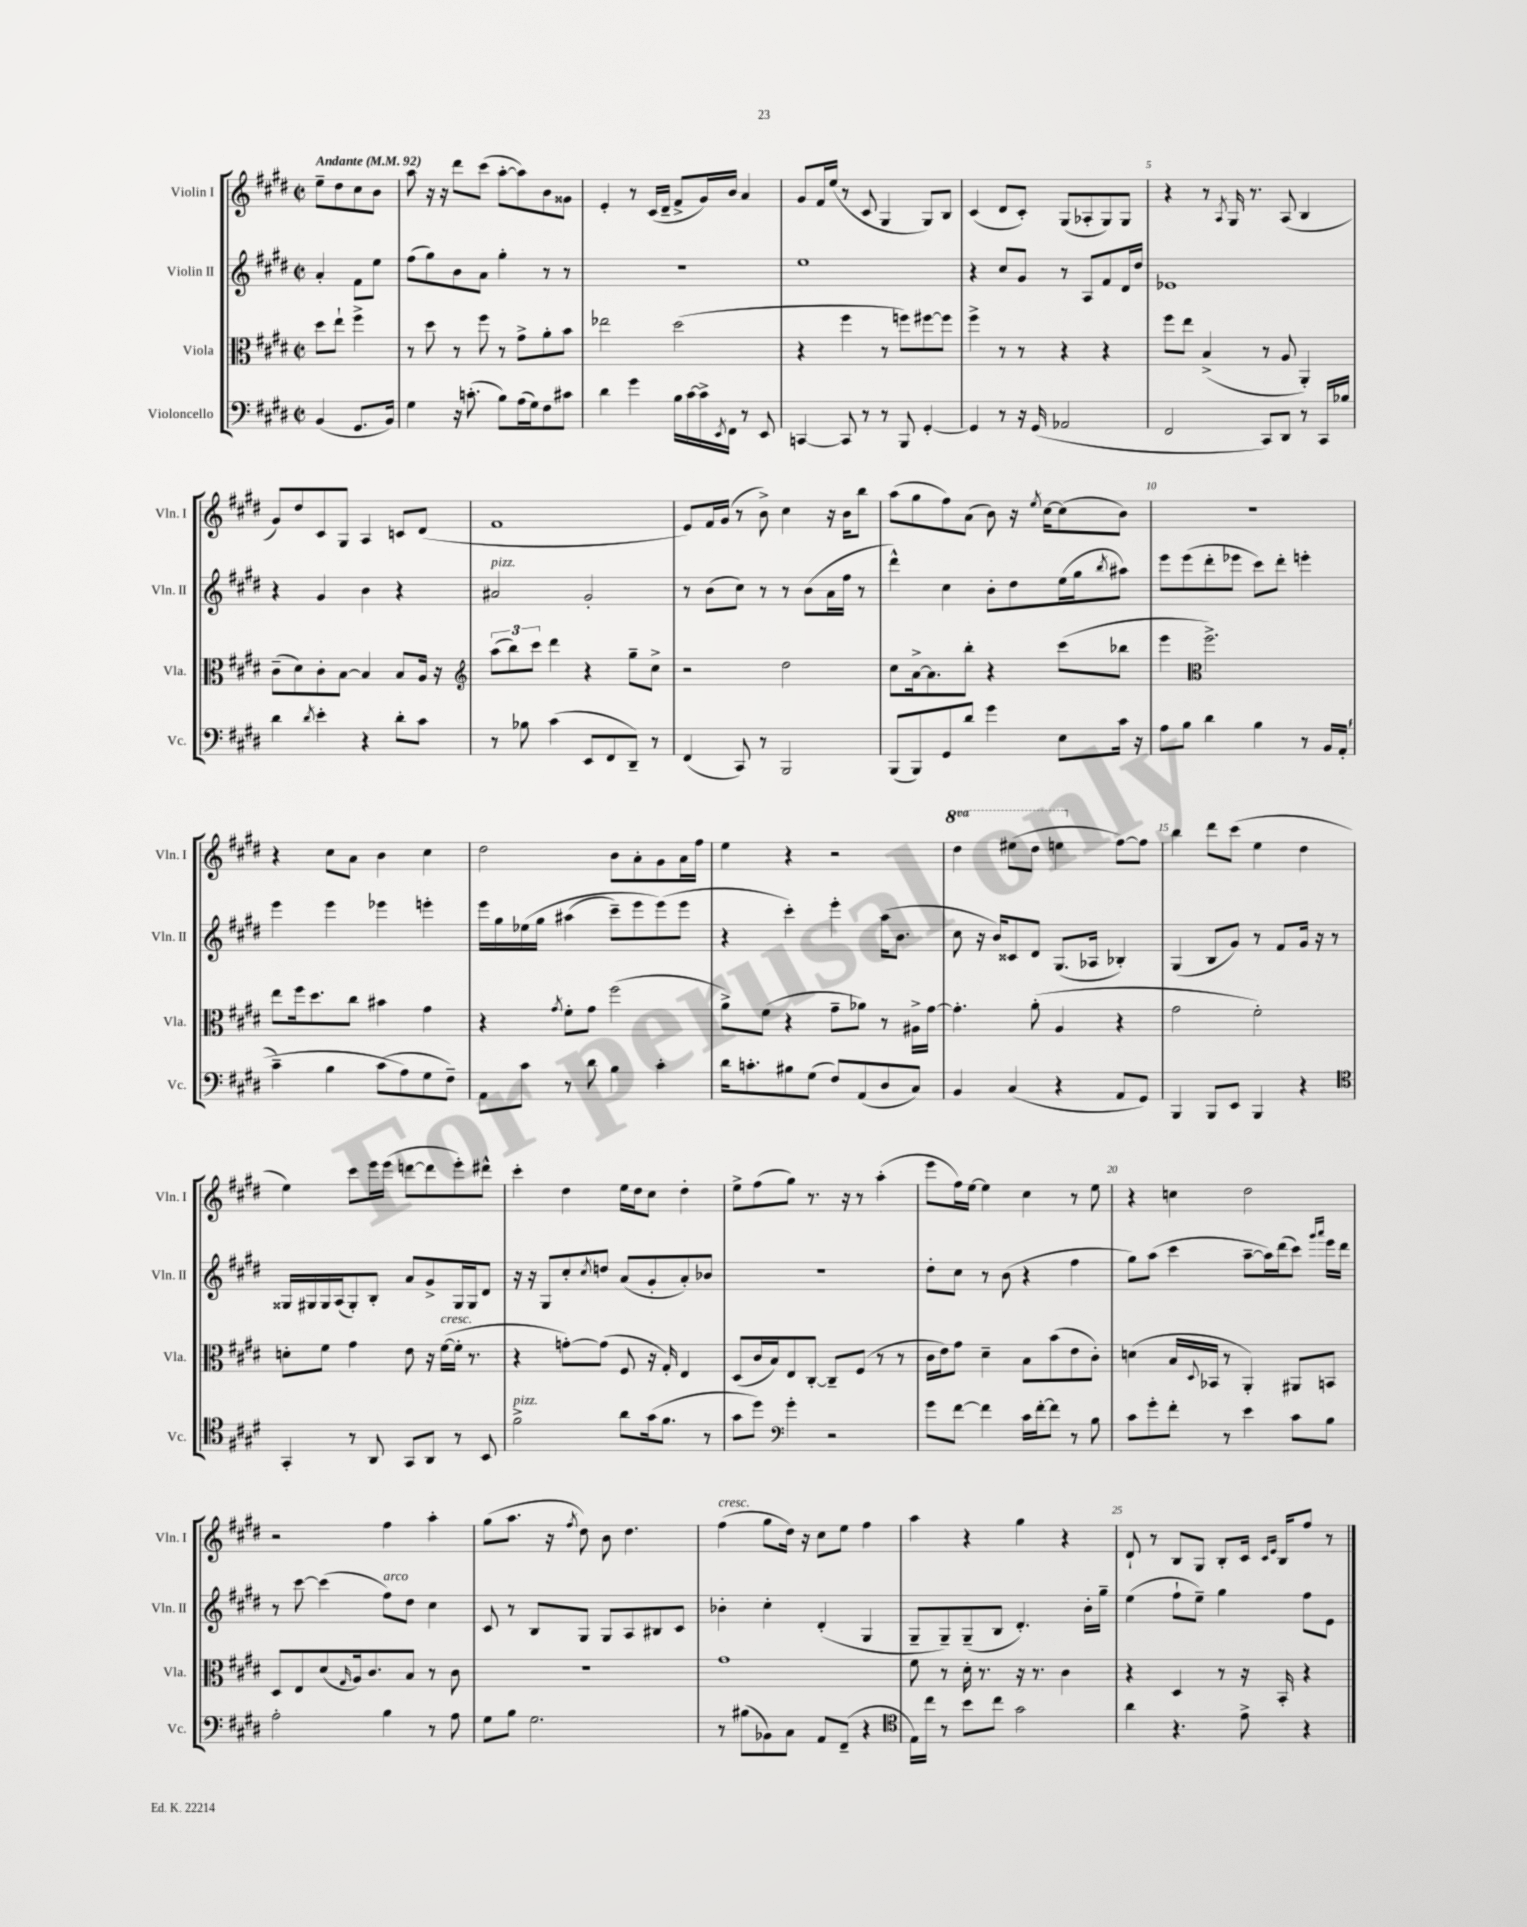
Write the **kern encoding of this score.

**kern	**kern	**kern	**kern
*staff4	*staff3	*staff2	*staff1
*clefF4	*clefC3	*clefG2	*clefG2
*k[f#c#g#d#]	*k[f#c#g#d#]	*k[f#c#g#d#]	*k[f#c#g#d#]
*M2/2	*M2/2	*M2/2	*M2/2
*met(c|)	*met(c|)	*met(c|)	*met(c|)
*MM92	*MM92	*MM92	*MM92
(4BB	8dd#	4a'	8ee~
.	8ee`	.	8dd#
8.GG#	4ff#^	8f#	8cc#
.	.	8ee	8b
16BB)	.	.	.
=	=	=	=
4G#	8r	(8ff#	8aa
.	8dd#	8gg#)	16r
.	.	.	16r
16r	8r	8b	8ddd#
(8.c'	.	.	.
.	8ff#	8a	(8ccc#
8B)	8r	4gg#'	[8aa'
(16A	8g#^	.	8aa])
16G#)	.	.	.
8F#	8a'	8r	8b
8c#	8b	8r	8g##
=	=	=	=
4d#	2ee-	1r	4e'
4g#	.	.	8r
.	.	.	(16c#
.	.	.	16d#~
16B	(2dd#	.	8f#^
[16c#	.	.	.
16c#^]	.	.	16g#)
8qEE	.	.	.
16FF#	.	.	16b
8r	.	.	4a
8EE	.	.	.
=	=	=	=
[4CC	4r	1ee	8g#
.	.	.	16f#
.	.	.	(16ee
8CC]	4ff#	.	8r
8r	.	.	8c#
8r	8r	.	4G#
8BBB	8ff)	.	.
[4GG#'	[8ff#	.	8G#)
.	8ff#]	.	8B
=	=	=	=
4GG#]	4ff#^	4r	(4c#
8r	8r	8cc#	8d#
16r	8r	8g#	8c#')
(16GG#	.	.	.
2AA-	4r	8r	(8G#
.	.	8A	8A-'
.	4r	8f#	8G#)
.	.	16d#	8G#
.	.	16dd#	.
=	=	=	=
2FF#	8ff#	1e-	4r
.	8ee	.	.
.	(4B^	.	8r
.	.	.	8qA
.	.	.	16G#
.	.	.	8.r
8CC#)	8r	.	.
8DD#	8A	.	(8A
8r	4AA')	.	4B
16CC#	.	.	.
16B-	.	.	.
=	=	=	=
4d#	(8c#~	4r	8g#)
.	8d#)	.	8dd#
8qd#	.	.	.
4e'	8c#'	4g#	8c#
.	[8B	.	8G#
4r	4B]	4b	4A
8d#'	8B	4r	8c
8c#	16A	.	(8d#
.	16r	.	.
=	=	=	=
*	*clefG2	*	*
8r	(12aa	2a#	1f#
.	12bb)	.	.
8B-	.	.	.
.	12ccc#	.	.
(4c#	4ddd#	.	.
8EE	4r	2g#'	.
8FF#	.	.	.
8DD#~)	8gg#~	.	.
8r	8cc#^	.	.
=	=	=	=
(4FF#	2r	8r	8e)
.	.	(8b	16f#
.	.	.	(16g#
8CC#)	.	8cc#)	8r
8r	.	8r	8b^)
2BBB	2dd#	8r	4cc#
.	.	(8b	.
.	.	16a	16r
.	.	16ff#	16b
.	.	8r	8bb
=	=	=	=
(8BBB	8cc#	4ddd#^^)	(8aa
8BBB)	[16a^	.	8gg#
.	8.a]	.	.
8GG#	.	4cc#	8ff#)
8d#	8bb'	.	(8a
4g#	4r	8b'	8b)
.	.	8dd#	16r
.	.	.	8qee
.	.	.	[16cc#
8E	(8ccc#	(16ee	(8cc#]
.	.	16gg#	.
.	.	8qbb	.
16c#	8bb-	8aa#)	8b)
16r	.	.	.
=	=	=	=
8A	4eee	8eee	1r
8B	.	(8eee	.
*	*clefC3	*	*
4d#	2.ff#^)	8ddd#'	.
.	.	8eee-	.
4B	.	8ccc#)	.
.	.	8ddd#'	.
8r	.	4eee'	.
16BB	.	.	.
&((16AA'	.	.	.
=	=	=	=
4c#~)	8ee	4eee	4r
.	16ff#	.	.
.	8.dd#	.	.
4B	.	4eee	8cc#
.	8cc#	.	8a
(8c#	4b#	4eee-	4b
8A&)	.	.	.
8G#	4g#	4eee'	4cc#
8F#~)	.	.	.
=	=	=	=
8AA	4r	16eee	2dd#
.	.	16gg#	.
8c#	.	&(16ee-	.
.	.	16gg#	.
.	8qg#	.	.
8r	8f#'	(4aa#	.
8d#	8g#	.	.
4B	(2ff#	8ccc#~)	8b
.	.	8eee	8a'
4c#'	.	(8eee&)	8g#
.	.	8eee	16a
.	.	.	16ff#
=	=	=	=
16d#	8a^)	4r	4ee
8.c'	.	.	.
.	(8f#	.	.
8B#	4r	4ccc#')	4r
(8G#	.	.	.
8F#)	8g#~	4eee'	2r
(8AA	8a-)	.	.
8D#	8r	(16aa	.
.	.	8.b	.
8C#)	16A#^	.	.
.	[16g#	.	.
=	=	=	=
4BB	4.g#']	8cc#	4ddd#
.	.	16r	.
.	.	16b)	.
(4C#	.	8c##	(8eee#
.	(8a'	8d#	8ddd#
4r	4A	(8.G#	4eee
.	.	16A-	.
8AA	4r	4B-')	[8ff#)
8GG#)	.	.	8ff#]
=	=	=	=
4BBB	2g#	(4G#	4bb
8BBB	.	8B	8ddd#
8EE	.	8g#)	(8ccc#
4BBB	2f#')	8r	4ee
.	.	8f#	.
4r	.	16g#	4dd#
.	.	16r	.
.	.	8r	.
=	=	=	=
*clefC4	*	*	*
4GG#'	8d'	16G##	4ee)
.	.	16G#	.
.	8f#	16G#	.
.	.	(16A	.
8r	4g#	8G#')	8ccc#
8AA	.	8B'	16eee
.	.	.	(16eee
8GG#	8e	8a	[8ddd
8AA	16r	8g#^	8ddd]
.	([16f#	.	.
8r	16f#']	16G#	8eee')
.	8.r	16G#	.
8BB	.	8d#	8ddd#^^
=	=	=	=
2f#^	4r	16r	4ccc#'
.	.	16r	.
.	.	8G#	.
.	[8g')	8cc#'	4dd#
.	.	8qcc#	.
.	(8g]	8dd	.
8a	8F#	(8a	16ee
.	.	.	16dd#
(16g#	16r	8g#'	8cc#
8.f#	16G#')	.	.
.	4E	8a')	4dd#'
8r	.	8b-	.
=	=	=	=
8g#	(8D#	1r	8ee^
8dd#)	16c#	.	(8ff#
.	16B)	.	.
*clefF4	*	*	*
4g#'	8E	.	8gg#)
.	[8C#'	.	8.r
2r	8C#~]	.	.
.	.	.	16r
.	(8F#	.	8r
.	8r	.	(4aa'
.	8r	.	.
=	=	=	=
8g#	16c#	8dd#'	8eee
.	16e)	.	.
[8f#	8g#	8cc#	16ff#)
.	.	.	[16ee
4f#]	4d#~	8r	4ee]
.	.	(8b	.
16c#	8B	4r	4cc#
[16f#'	.	.	.
8f#]	(8b	.	.
8r	8e	4ff#	8r
8B	8c#')	.	8ee
=	=	=	=
8c#	(4d	8gg#)	4r
8g#'	.	(8aa	.
8f#'	16B	4ccc#	4cc
.	8qqD#	.	.
.	16BB-	.	.
8r	8r	.	.
4e	4AA')	[8aa~	2dd#
.	.	16aa])	.
.	.	(16ddd#	.
8c#	8AA#	8ccc#)	.
.	.	16qqggg#	.
.	.	16qqaaa	.
8B	8BB	16eee	.
.	.	16ddd#	.
=	=	=	=
2A'	8D#	8r	2r
.	8E	[8ccc#	.
.	(8d#	(4ccc#]	.
.	16qqG#	.	.
.	16A)	.	.
.	8.c#	.	.
4B	.	8ff#)	4ff#
.	8B	8dd#	.
8r	8r	4cc#	4aa'
8A	8c#	.	.
=	=	=	=
8G#	1r	8c#	(8gg#
8B	.	8r	8.aa
2.G#	.	8B	.
.	.	.	16r
.	.	.	8qff#
.	.	8G#	8dd#)
.	.	8G#	8b
.	.	8A	4.dd#
.	.	8B#	.
.	.	8c#	.
=	=	=	=
8r	1g#	4b-'	(4ff#
(8B#	.	.	.
8BB-)	.	4cc#'	8gg#
8C#	.	.	16dd#)
.	.	.	16r
8AA	.	(4d#'	8cc#
(8FF#~	.	.	8ee
4r	.	4G#	4ff#
=	=	=	=
*clefC4	*	*	*
16E)	8f#	8G#~	4aa
16cc#	.	.	.
8r	8r	8G#~)	.
8b	16d#'	(8G#~	4r
.	8.r	.	.
8cc#	.	8B	.
2g#	16r	4.d#')	4gg#
.	8.r	.	.
.	4c#	.	4r
.	.	16b'	.
.	.	16gg#~	.
=	=	=	=
4a	4r	(4ee	8d#`
.	.	.	8r
4.r	4D#	8ff#`	8B
.	.	8ee~)	8G#
.	8r	4gg#	8B'
8e^	16r	.	16c#
.	.	.	16qqc#
.	.	.	16qqe
.	16BB'	.	16B
4r	4r	8ff#	8ff#
.	.	8e	8r
==	==	==	==
*-	*-	*-	*-
